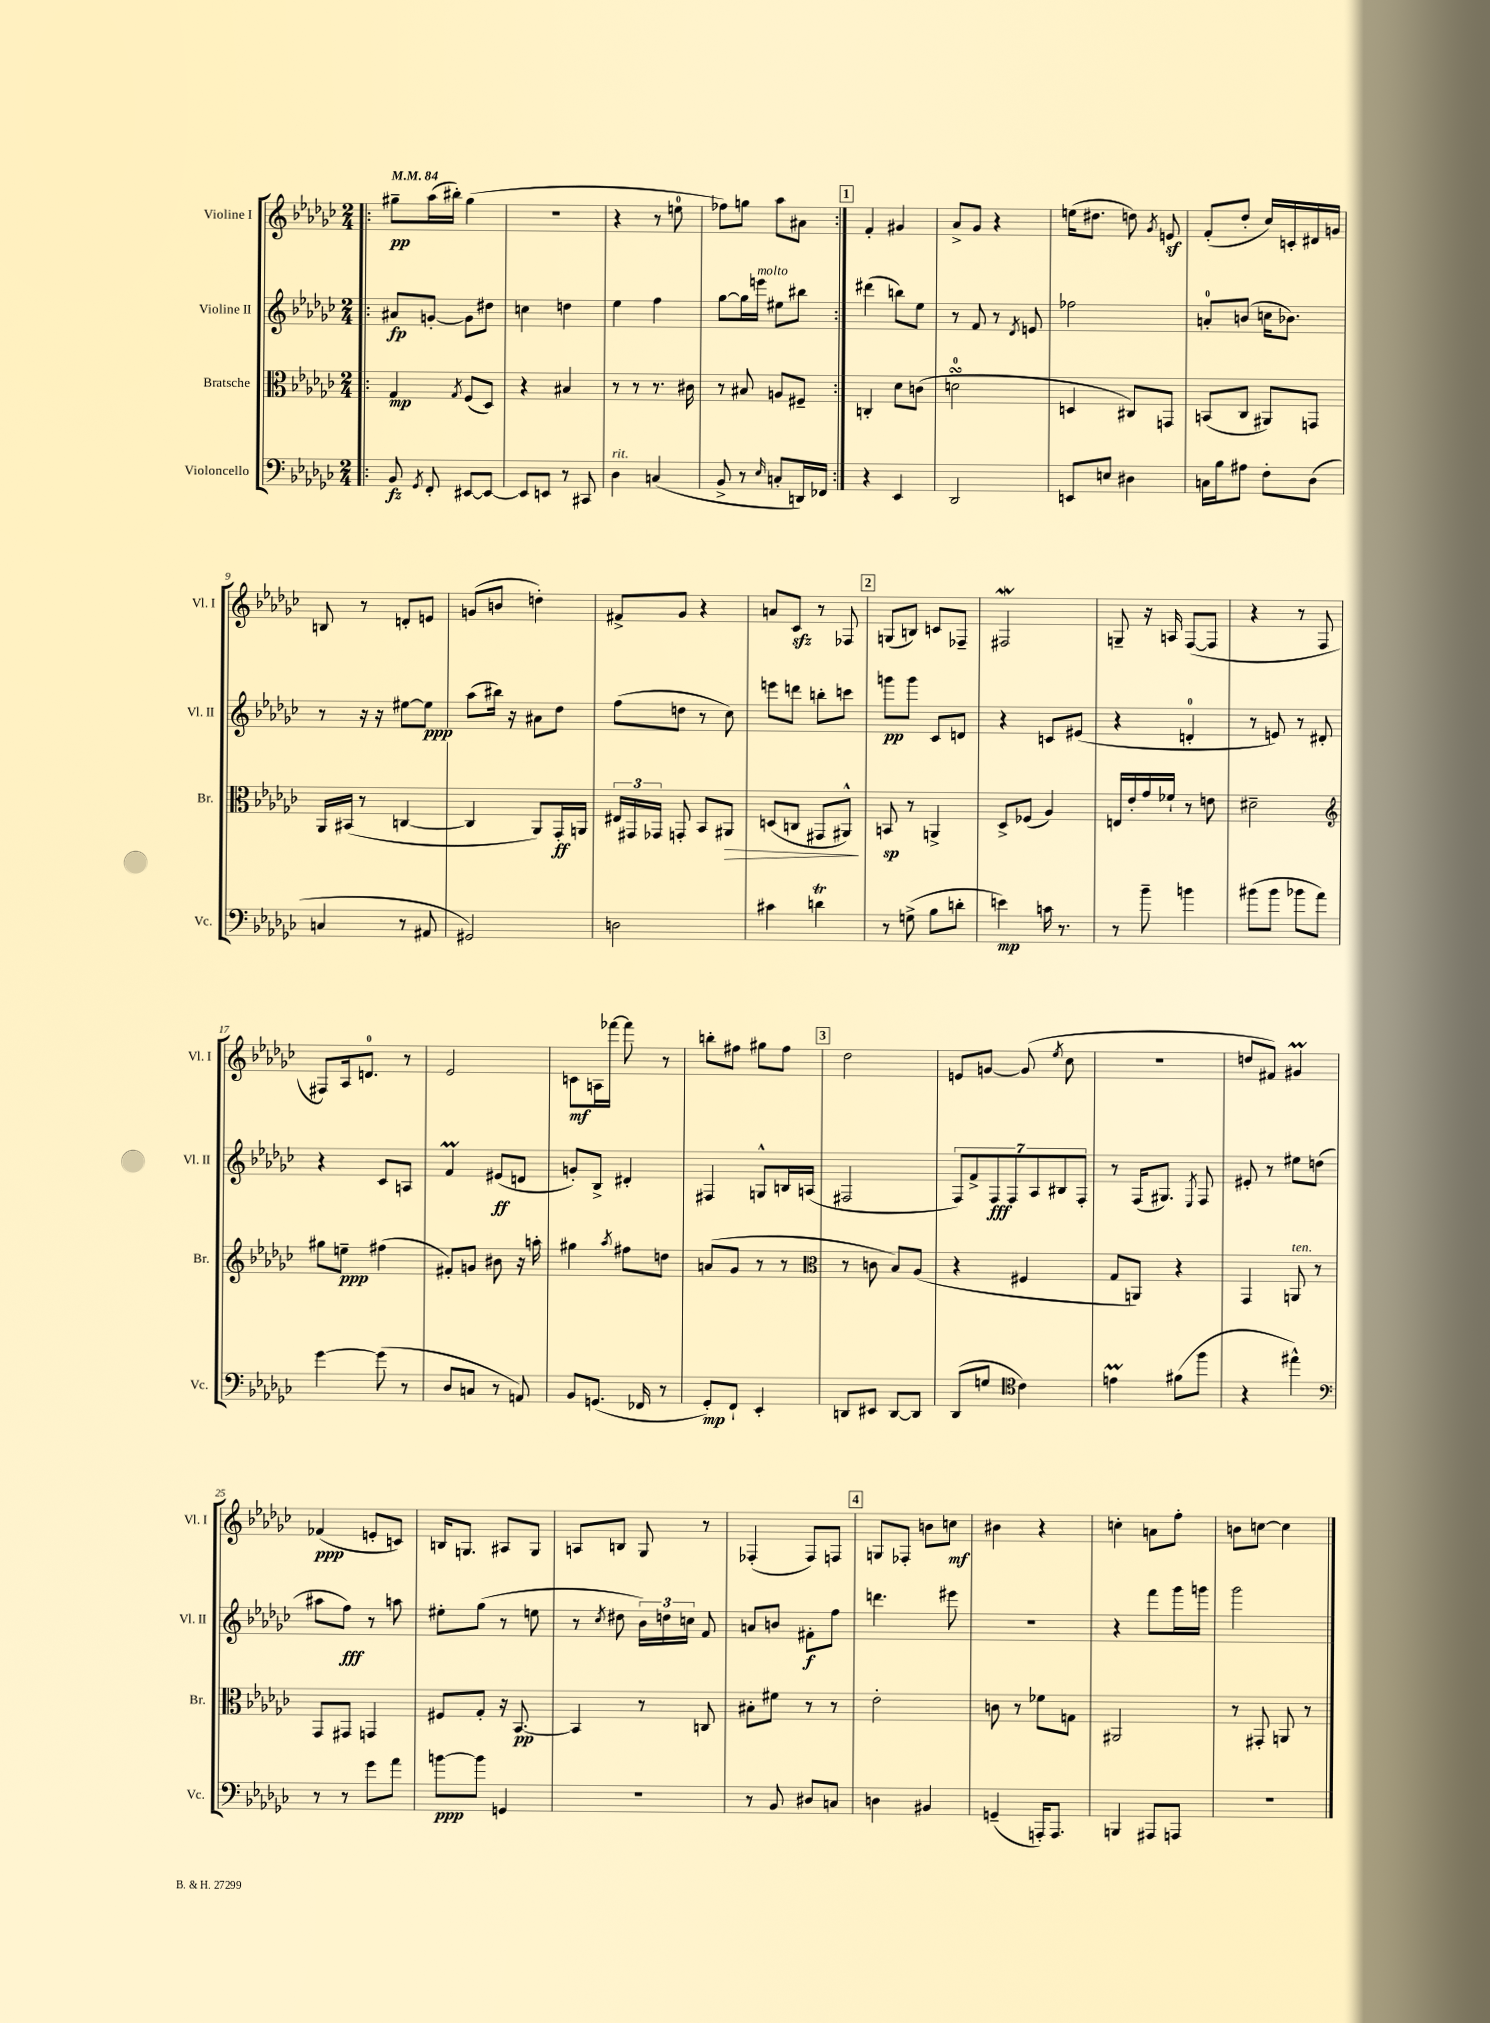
<<
\new StaffGroup <<
\new Staff = "s0" \with { instrumentName = "Violine I" shortInstrumentName = "Vl. I" } {
    \clef treble \key ges \major \numericTimeSignature \time 2/4 \tempo 4 = 84
    \autoBeamOff \repeat volta 2 { \bar ".|:" gis''8[--\pp aes''16( bis''16]-.) gis''4( |
    r2 |
    r4 r8 e''8-0 |
    fes''8[) g''8] aes''8[ ais'8] | }
    \mark \markup { \box "1" } f'4-. gis'4 |
    aes'8[-> ges'8] r4 |
    e''16[( dis''8.] d''8) \acciaccatura { ges'8 } e'8\sf |
    f'8[-.( des''8]-. ces''16[) c'16-. dis'16 g'16] |
    b8 r8 d'8[-. e'8] |
    g'8[( b'8] d''4-.) |
    fis'8[-> ges'8] r4 |
    a'8[ ces'8]\sfz r8 fes8 |
    \mark \markup { \box "2" } g8[( b8]) c'8[ fes8]-- |
    fis2\mordent |
    g8-- r16 a16 f8[~( f8] |
    r4 r8 f8 |
    fis8[) aes16 d'8.]-0 r8 |
    ees'2 |
    c'8[\mf a16 fes'''16]~ fes'''8 r8 |
    b''8[-. fis''8] gis''8[ fis''8] |
    \mark \markup { \box "3" } des''2 |
    e'8[ g'8]~ g'8( \acciaccatura { ees''8 } ces''8 |
    R2 |
    d''8[ fis'8]) gis'4\prall |
    fes'4\ppp( e'8[-. c'8]) |
    b16[ g8.] ais8[ g8] |
    a8[ b8] ges8 r8 |
    fes4-.( fes8[) f8] |
    \mark \markup { \box "4" } g8[ fes8]-. b'8[ c''8]\mf |
    bis'4 r4 |
    c''4-. a'8[ f''8]-. |
    b'8[ c''8]~ c''4 \bar "|." |
}
\new Staff = "s1" \with { instrumentName = "Violine II" shortInstrumentName = "Vl. II" } {
    \clef treble \key ges \major \numericTimeSignature \time 2/4
    \autoBeamOff \repeat volta 2 { \bar ".|:" ais'8[\fp g'8]~-. g'8[ dis''8] |
    c''4 d''4 |
    ees''4 f''4 |
    ges''8[~ ges''16 e'''16]^\markup { \italic "molto" } eis''8[ bis''8] | }
    \mark \markup { \box "1" } dis'''4( b''8[) ees''8] |
    r8 f'8 r8 \acciaccatura { des'8 } e'8 |
    fes''2 |
    a'8[-0-. b'8]( c''16[ bes'8.]) |
    r8 r16 r16 eis''8[~ eis''8]\ppp |
    aes''8[( bis''16]) r16 ais'8[ des''8] |
    f''8[( d''8] r8 ces''8) |
    e'''8[ d'''8] b''8[-. c'''8] |
    \mark \markup { \box "2" } g'''8[\pp g'''8] ces'8[ d'8] |
    r4 c'8[ eis'8]( |
    r4 d'4-0-. |
    r8 e'8) r8 dis'8-. |
    r4 ces'8[ a8] |
    f'4\prall eis'8[\ff( d'8] |
    g'8[-.) bes8]-> dis'4-. |
    fis4 g8[-^ b16 a16]( |
    \mark \markup { \box "3" } fis2 |
    \tuplet 7/4 { f8[) f'8-> f8\fff f8 aes8 bis8 f8]-. } |
    r8 f16[( gis8.]) \acciaccatura { ees8 } f8 |
    eis'8-. r8 eis''8[ d''8]( |
    ais''8[ f''8]\fff) r8 a''8 |
    eis''8[-. ges''8]( r8 e''8 |
    r8 \acciaccatura { ces''8 } dis''8 \tuplet 3/2 { bes'16[) d''16 c''16] } f'8 |
    a'8[ b'8] fis'8[-.\f f''8] |
    \mark \markup { \box "4" } d'''4. eis'''8 |
    R2 |
    r4 f'''8[ ges'''16 g'''16] |
    ges'''2 \bar "|." |
}
\new Staff = "s2" \with { instrumentName = "Bratsche" shortInstrumentName = "Br." } {
    \clef alto \key ges \major \numericTimeSignature \time 2/4
    \autoBeamOff \repeat volta 2 { \bar ".|:" ges4\mp \acciaccatura { ges8 } f8[( des8]) |
    r4 bis4 |
    r8 r8 r8. cis'16 |
    r8 bis8 a8[ fis8]-- | }
    \mark \markup { \box "1" } c4-. des'8[ c'8]( |
    d'2-0\turn |
    d4 cis8[) g,8] |
    b,8[( ces8] ais,8[) g,8] |
    aes,16[ bis,16]( r8 c4~ |
    c4 aes,8[) ges,16-.\ff a,16] |
    \tuplet 3/2 { eis16[ gis,16 ges,16] } g,8-. bes,8[ ais,8]\> |
    d8[( c8] gis,8[ ais,8]-^\!) |
    \mark \markup { \box "2" } b,8\sp r8 a,4-> |
    des8[-> fes8]( aes4) |
    e16[ ees'16-. ges'16 fes'16]-! r8 e'8 |
    dis'2-- |
    \clef treble gis''8[ e''8]--\ppp fis''4( |
    fis'8[-.) g'8] bis'8 r16 a''16-. |
    gis''4 \acciaccatura { aes''8 } fis''8[ d''8] |
    a'8[( ges'8] r8 r8 |
    \mark \markup { \box "3" } \clef alto r8 c'8 bes8[) aes8]( |
    r4 fis4 |
    ges8[ a,8]) r4 |
    ges,4 a,8^\markup { \italic "ten." } r8 |
    ges,8[ gis,8] g,4 |
    fis8[ ges8]-. r16 bes,8.~\pp |
    bes,4 r8 c8 |
    bis8[-. fis'8] r8 r8 |
    \mark \markup { \box "4" } ees'2-. |
    c'8 r8 fes'8[ g8] |
    ais,2 |
    r8 gis,8-. a,8 r8 \bar "|." |
}
\new Staff = "s3" \with { instrumentName = "Violoncello" shortInstrumentName = "Vc." } {
    \clef bass \key ges \major \numericTimeSignature \time 2/4
    \autoBeamOff \repeat volta 2 { \bar ".|:" bes,8\fz \acciaccatura { ges,8 } f,8-. eis,8[~ eis,8]~ |
    eis,8[ e,8] r8 cis,8 |
    des4^\markup { \italic "rit." } c4( |
    bes,8-> r8 \grace { ees16 } c8[-. d,16) fes,16] | }
    \mark \markup { \box "1" } r4 ees,4 |
    des,2 |
    e,8[ e8] dis4 |
    c16[ bes16 ais8] f8[-. des8]( |
    c4 r8 ais,8 |
    gis,2) |
    d2 |
    cis'4 d'4\trill |
    \mark \markup { \box "2" } r8 g8->( bes8[ d'8]-. |
    e'4\mp) c'16 r8. |
    r8 bes'8-- b'4 |
    bis'8[( bis'8] bes'8[ aes'8]) |
    ges'4~ ges'8( r8 |
    des8[ c8] r8 a,8) |
    bes,8[ g,8.]( fes,16 r8 |
    ges,8[-.\mp) f,8]-! ees,4-. |
    \mark \markup { \box "3" } d,8[ eis,8] d,8[~ d,8] |
    des,8[( g8] \clef tenor ces'4) |
    e'4\prall fis'8[( f''8] |
    r4 eis''4-^) |
    \clef bass r8 r8 ges'8[ aes'8] |
    b'8[~\ppp b'8] g,4 |
    R2 |
    r8 bes,8 dis8[ c8] |
    \mark \markup { \box "4" } d4 bis,4 |
    g,4--( a,,16[-.) a,,8.] |
    b,,4 ais,,8[ a,,8] |
    r2 \bar "|." |
}
>>
>>
